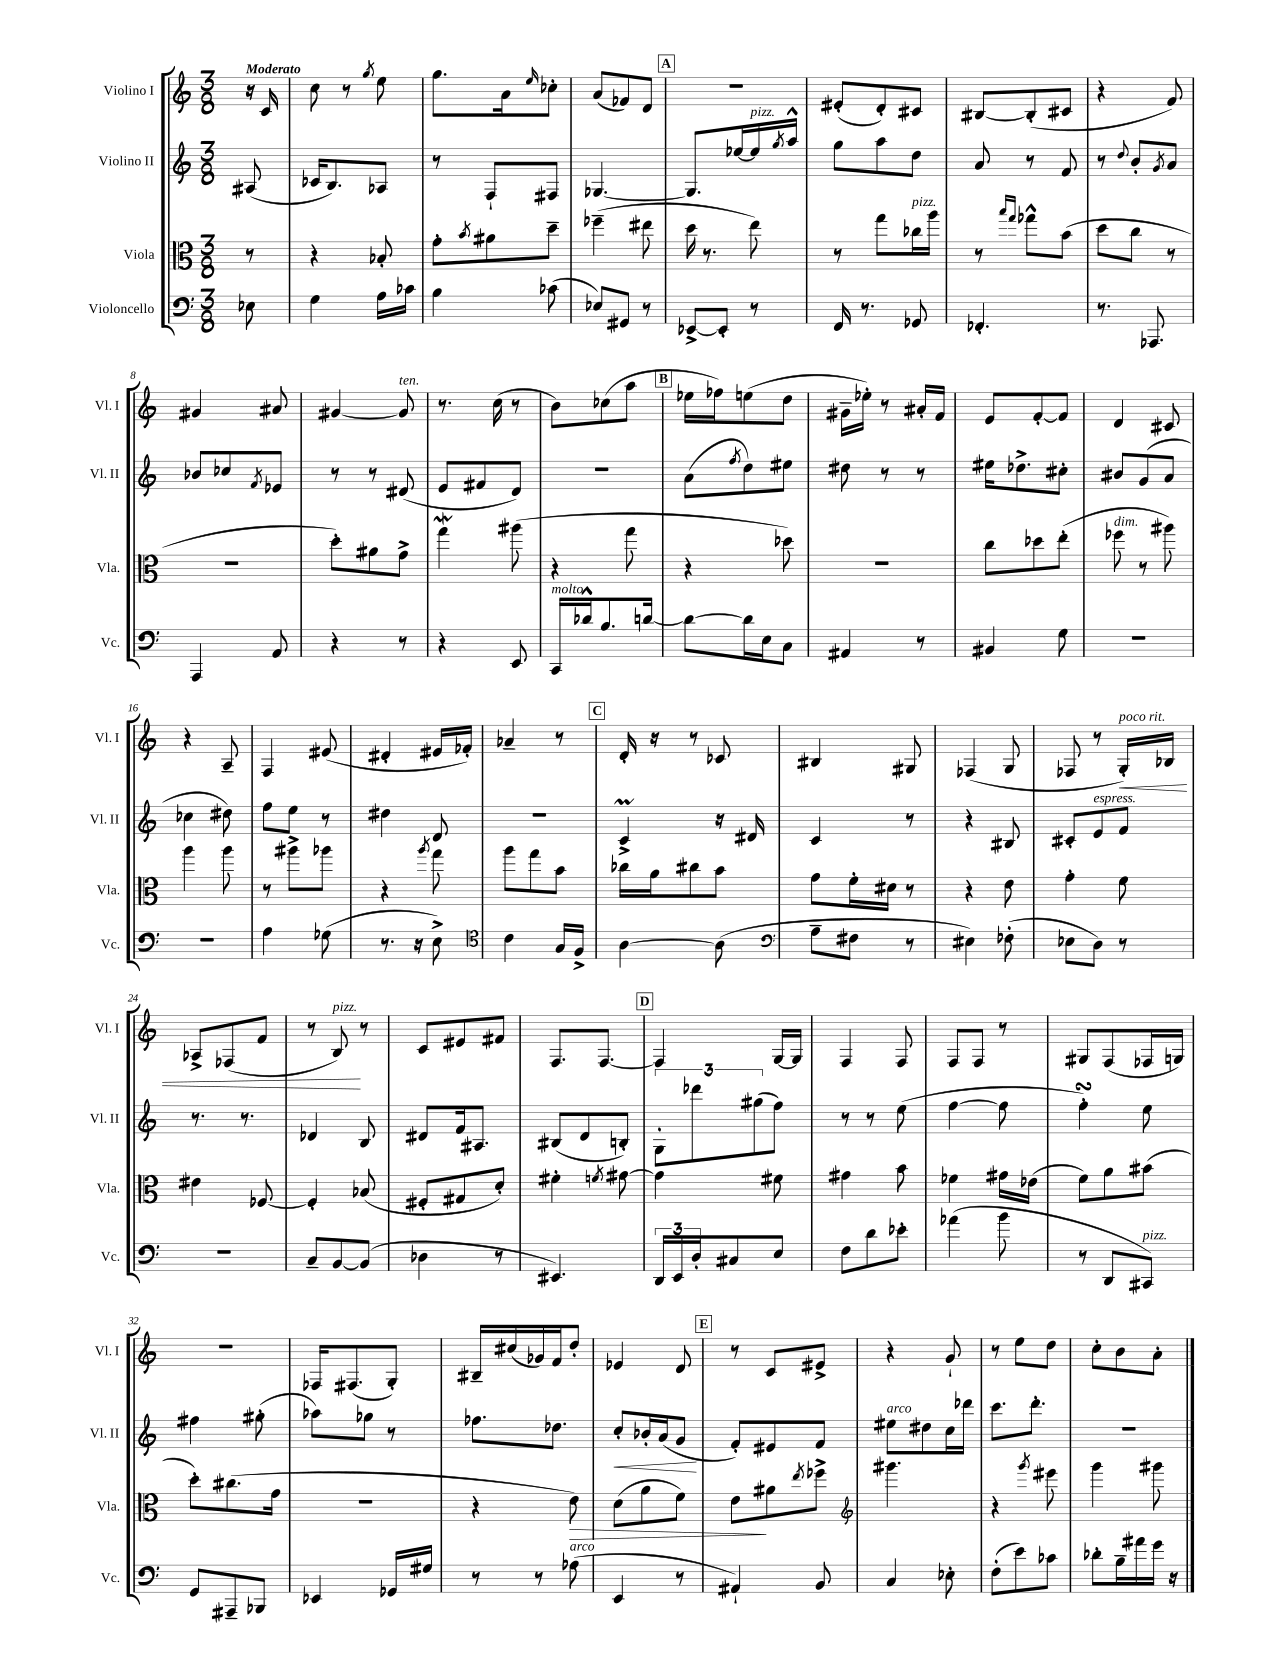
<<
\new StaffGroup <<
\new Staff = "s0" \with { instrumentName = "Violino I" shortInstrumentName = "Vl. I" } {
    \clef treble \key c \major \numericTimeSignature \time 3/8 \partial 8 \tempo "Moderato"
    r16 c'16 |
    c''8 r8 \acciaccatura { g''8 } e''8 |
    g''8. a'16 \grace { e''16 } ces''8-. |
    a'8( fes'8) d'8 |
    \mark \markup { \box "A" } R4. |
    eis'8-.( d'8-.) cis'8 |
    bis8~ bis8-.( cis'8 |
    r4 f'8) |
    gis'4 ais'8 |
    gis'4~ gis'8^\markup { \italic "ten." } |
    r8. c''16( r8 |
    b'8) ces''8( a''8 |
    \mark \markup { \box "B" } ees''16 fes''16) e''8( d''8 |
    gis'16-- ees''16-.) r8 ais'16-. f'16 |
    e'8 f'8~-. f'8 |
    d'4 cis'8 |
    r4 a8-- |
    f4 eis'8( |
    dis'4-. eis'16 fes'16-.) |
    aes'4-- r8 |
    \mark \markup { \box "C" } d'16-. r16 r8 ces'8 |
    bis4 gis8 |
    fes4( g8 |
    fes8 r8 g16-.\<^\markup { \italic "poco rit." }) bes16 |
    aes8-> fes8( f'8 |
    r8 b8\!^\markup { \italic "pizz." }) r8 |
    c'8 eis'8 fis'8 |
    f8. f8.~ |
    \mark \markup { \box "D" } f4 g16~ g16 |
    f4 f8 |
    f8 f8 r8 |
    gis8 f8( fes16 g16) |
    R4. |
    fes16 fis8.( g8-.) |
    bis16-- cis''16( ges'16) f'16 d''8-. |
    ees'4 d'8 |
    \mark \markup { \box "E" } r8 c'8 eis'8-> |
    r4 g'8-! |
    r8 e''8 d''8 |
    c''8-. b'8 a'8-. \bar "|." |
}
\new Staff = "s1" \with { instrumentName = "Violino II" shortInstrumentName = "Vl. II" } {
    \clef treble \key c \major \numericTimeSignature \time 3/8 \partial 8
    ais8( |
    ces'16 b8.) aes8 |
    r8 f8-! fis8 |
    ges4.~ |
    \mark \markup { \box "A" } ges8. ees''16~ ees''16^\markup { \italic "pizz." } \acciaccatura { g''8 } a''16-^ |
    g''8 a''8 d''8 |
    a'8 r8 f'8 |
    r8 \appoggiatura { d''8 } b'8-. \acciaccatura { g'8 } a'8 |
    bes'8 ces''8 \acciaccatura { f'8 } ees'8 |
    r8 r8 dis'8( |
    e'8 fis'8 d'8) |
    R4. |
    \mark \markup { \box "B" } a'8( \acciaccatura { f''8 } d''8) eis''8 |
    dis''8 r8 r8 |
    eis''16 des''8.-> cis''8-. |
    bis'8 g'8( a'8 |
    ces''4 dis''8) |
    f''8 e''8 r8 |
    dis''4 d'8 |
    R4. |
    \mark \markup { \box "C" } c'4->\prall r16 dis'16 |
    c'4 r8 |
    r4 bis8 |
    cis'8-. e'8^\markup { \italic "espress." } f'8 |
    r8. r8. |
    des'4 b8 |
    dis'8 f'16 ais8. |
    bis8( d'8 b8-.) |
    \mark \markup { \box "D" } \tuplet 3/2 { g8-. des'''8 gis''8( } f''8) |
    r8 r8 e''8( |
    f''4~ f''8 |
    f''4-.\turn) e''8 |
    fis''4 gis''8-.( |
    aes''8) ges''8 r8 |
    fes''8. des''8. |
    c''8-.\< bes'16-. a'16( g'8\! |
    \mark \markup { \box "E" } f'8-.) eis'8 f'8 |
    eis''8^\markup { \italic "arco" } dis''8 c''16 des'''16 |
    c'''8. d'''8.-. |
    R4. \bar "|." |
}
\new Staff = "s2" \with { instrumentName = "Viola" shortInstrumentName = "Vla." } {
    \clef alto \key c \major \numericTimeSignature \time 3/8 \partial 8
    r8 |
    r4 bes8-. |
    g'8-. \acciaccatura { b'8 } ais'8 d''8-- |
    fes''4--( eis''8 |
    \mark \markup { \box "A" } d''16 r8. e''8) |
    r8 g''8 ces''16^\markup { \italic "pizz." } a''16 |
    r8 \grace { b''16 g''16 } ges''8-^ b'8( |
    d''8 c''8 r8 |
    R4. |
    d''8-.) ais'8 g'8-> |
    g''4\mordent ais''8( |
    r4 g''8 |
    \mark \markup { \box "B" } r4 des''8) |
    R4. |
    c''8 des''8 e''8-.( |
    fes''8^\markup { \italic "dim." } r8 ais''8) |
    a''4 a''8 |
    r8 ais''8-> aes''8 |
    r4 \acciaccatura { a''8 } g''8 |
    a''8 g''8 b'8 |
    \mark \markup { \box "C" } ces''16 a'16 cis''8 b'8 |
    g'8 f'16-. dis'16 r8 |
    r4 e'8 |
    g'4-. f'8 |
    eis'4 fes8~ |
    fes4-. bes8( |
    fis8-. gis8 d'8-.) |
    fis'4-. \acciaccatura { f'8 } gis'8~ |
    \mark \markup { \box "D" } gis'4 fis'8 |
    gis'4 b'8 |
    fes'4 gis'16 ees'16( |
    f'8) a'8 bis'8( |
    d''8-.) cis''8.( g'16 |
    R4. |
    r4 e'8\>) |
    d'8( a'8 f'8) |
    \mark \markup { \box "E" } e'8\! ais'8 \acciaccatura { e''8 } fes''8-> |
    \clef treble gis'''4. |
    r4 \acciaccatura { g'''8 } eis'''8 |
    g'''4 gis'''8 \bar "|." |
}
\new Staff = "s3" \with { instrumentName = "Violoncello" shortInstrumentName = "Vc." } {
    \clef bass \key c \major \numericTimeSignature \time 3/8 \partial 8
    ees8 |
    g4 a16 ces'16 |
    b4 ces'8( |
    ees8) gis,8 r8 |
    \mark \markup { \box "A" } ees,8~-> ees,8-. r8 |
    f,16 r8. ges,8 |
    fes,4.-. |
    r8. aes,,8. |
    a,,4 a,8 |
    r4 r8 |
    r4 e,8 |
    c,16^\markup { \italic "molto" } des'16-^ b8. d'16~ |
    \mark \markup { \box "B" } d'8~ d'16 e16 c8 |
    ais,4 r8 |
    bis,4 g8 |
    R4. |
    R4. |
    a4 ges8( |
    r8. r16 e8->) |
    \clef tenor c'4 g16 f16-> |
    \mark \markup { \box "C" } a4~ a8( |
    \clef bass a8-- fis8 r8 |
    eis4) fes8-.( |
    ees8 d8) r8 |
    R4. |
    c8-- b,8~ b,8( |
    des4 r8 |
    eis,4.) |
    \mark \markup { \box "D" } \tuplet 3/2 { d,16 e,16 d16-. } cis8 e8 |
    f8 d'8 ees'8-. |
    aes'4( b'8 |
    r8 d,8 cis,8^\markup { \italic "pizz." }) |
    g,8 ais,,8-- bes,,8 |
    ees,4 ges,16 gis16 |
    r8 r8 aes8^\markup { \italic "arco" }( |
    e,4 r8 |
    \mark \markup { \box "E" } ais,4-!) b,8 |
    c4 ees8-. |
    f8-.( e'8) ces'8 |
    des'8-. b16-- ais'16 g'16 r16 \bar "|." |
}
>>
>>
